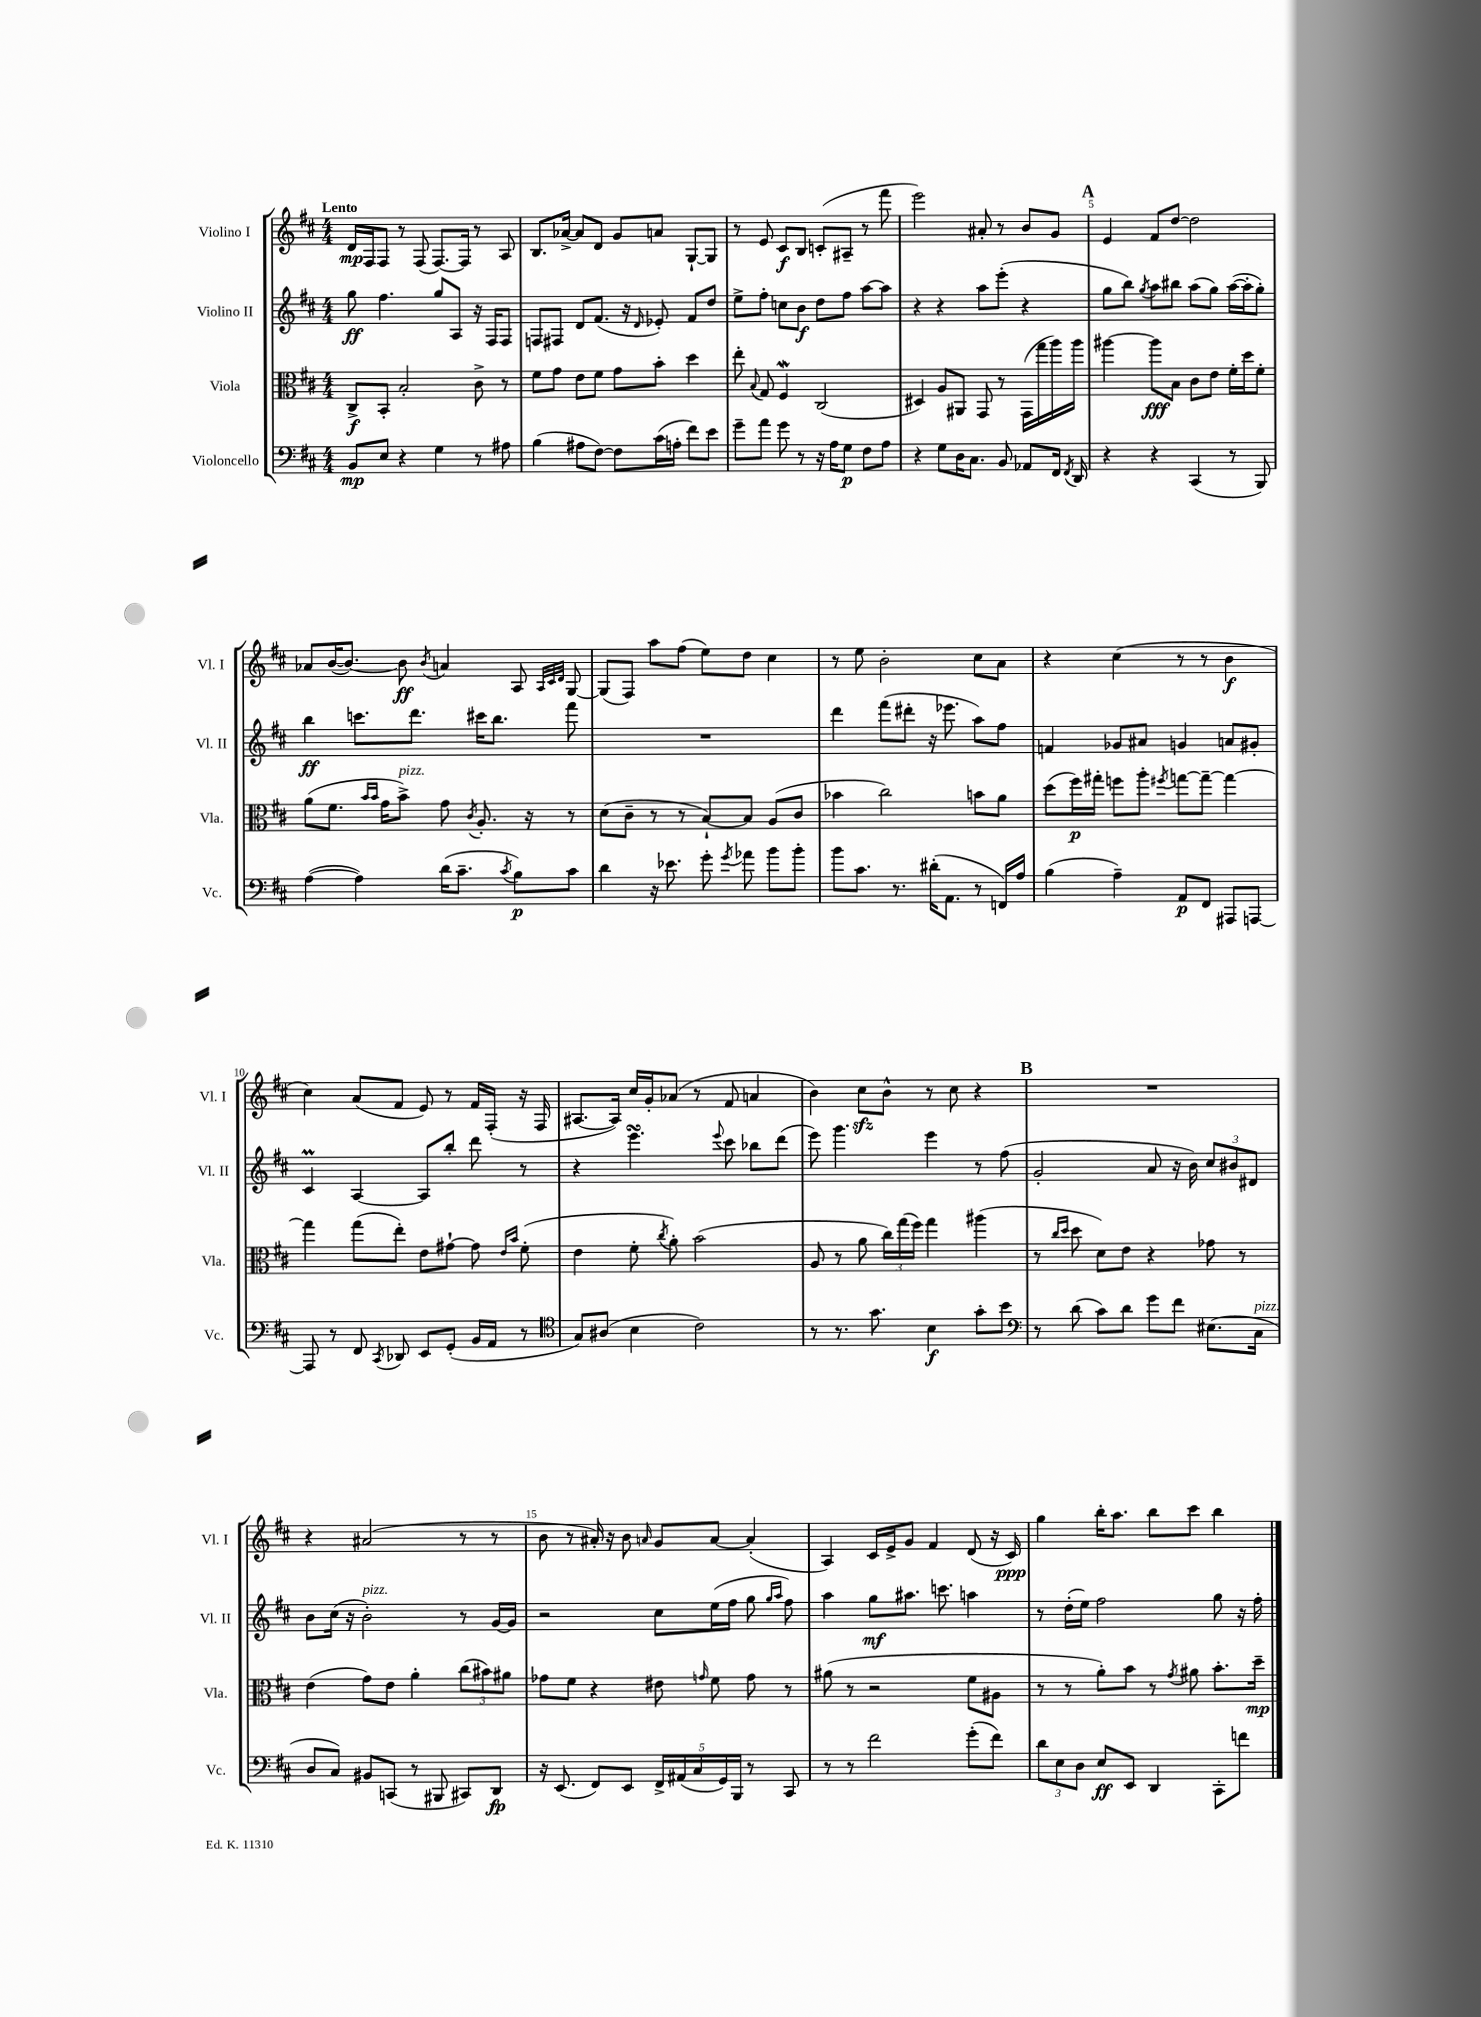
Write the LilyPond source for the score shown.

<<
\new StaffGroup <<
\new Staff = "s0" \with { instrumentName = "Violino I" shortInstrumentName = "Vl. I" } {
    \clef treble \key d \major \numericTimeSignature \time 4/4 \tempo "Lento"
    \autoBeamOff d'16[\mp fis16 fis8] r8 fis8( fis8.[~) fis16] r8 a8 |
    b8.[ aes'16]~-> aes'8[ d'8] g'8[ a'8] g8[~-! g8] |
    r8 e'8 cis'8[\f b8] c'8[-.( ais8]-- r8 fis'''8 |
    e'''2) ais'8-. r8 b'8[ g'8] |
    \mark \markup { \bold "A" } e'4 fis'8[ d''8]~ d''2 |
    aes'8[ b'16~( b'8.]~) b'8\ff \acciaccatura { b'8 } a'4 a8 \grace { a32[ cis'32 d'32] } g8~ |
    g8[( fis8]) a''8[ fis''8]( e''8[) d''8] cis''4 |
    r8 e''8 b'2-. cis''8[ a'8] |
    r4 cis''4( r8 r8 b'4\f |
    cis''4) a'8[( fis'8] e'8) r8 fis'16[ fis16]-.( r16 fis16 |
    ais8.[~ ais16]) cis''16[ g'16-. aes'8]( r8 fis'8 a'4 |
    b'4) cis''8[\sfz b'8]-^ r8 cis''8 r4 |
    \mark \markup { \bold "B" } R1 |
    r4 ais'2( r8 r8 |
    b'8 r8 ais'16-.) r16 b'8 \grace { a'16 } g'8[ a'8]~ a'4-.( |
    a4) cis'16[ e'16-> g'8] fis'4 d'8( r16 cis'16\ppp) |
    g''4 b''16[-. a''8.] b''8[ cis'''8] b''4 \bar "|." |
}
\new Staff = "s1" \with { instrumentName = "Violino II" shortInstrumentName = "Vl. II" } {
    \clef treble \key d \major \numericTimeSignature \time 4/4
    \autoBeamOff g''8\ff fis''4. g''8[ a8] r16 fis16[ fis8] |
    f8[ fis8] d'8[ fis'8.]( r16 \grace { d'16 } ees'8-.) fis'8[ d''8] |
    e''8[-> fis''8]-. c''8[ b'8]\f d''8[ fis''8] a''8[~ a''8] |
    r4 r4 a''8[ e'''8]-.( r4 |
    \mark \markup { \bold "A" } g''8[ b''8]) \acciaccatura { g''8 } a''8[ bis''8] a''8[( g''8]) a''16[~( a''16-. g''8]-.) |
    b''4\ff c'''8.[ d'''8.] cis'''16[ b''8.] fis'''8 |
    R1 |
    d'''4 fis'''8[( dis'''8]-. r16 ees'''8. a''8[) fis''8] |
    f'4 ges'8[ ais'8] g'4 a'8[ gis'8]-. |
    cis'4\prall a4~ a8[ b''8]-. d'''8 r8 |
    r4 e'''4.\turn \appoggiatura { e'''8 } cis'''8 bes''8[ d'''8]( |
    e'''8) g'''4. e'''4 r8 fis''8( |
    \mark \markup { \bold "B" } g'2-. a'8 r16 b'16) \tuplet 3/2 { cis''8[ bis'8 dis'8] } |
    b'8[ cis''16]( r16 b'2-.^\markup { \italic "pizz." }) r8 g'16[~ g'16] |
    r2 cis''8[ e''16( fis''16] g''8 \grace { g''16[ a''16] } fis''8) |
    a''4 g''8[\mf ais''8.] c'''8. a''4 |
    r8 d''16[-.( e''16]) fis''2 g''8 r16 fis''16-. \bar "|." |
}
\new Staff = "s2" \with { instrumentName = "Viola" shortInstrumentName = "Vla." } {
    \clef alto \key d \major \numericTimeSignature \time 4/4
    \autoBeamOff cis8[->\f b,8]-. b2-. cis'8-> r8 |
    fis'8[ g'8] e'8[ fis'8] g'8[ b'8]-. d''4 |
    e''8-. \appoggiatura { b8 } g8 fis4\mordent cis2( |
    dis4) a8[ ais,8] g,8 r8 g,16[( g''16 a''16) a''16] |
    \mark \markup { \bold "A" } ais''4~ ais''8[\fff b8] cis'8[ e'8] fis'16[-. d''16 fis'8]-. |
    a'8[( fis'8.] \grace { b'16[ b'16] } g'16[ b'8]->^\markup { \italic "pizz." }) g'8 \acciaccatura { cis'8 } a8.-. r16 r8 |
    d'8[( cis'8]-- r8 r8 b8[~-!) b8] a8[( cis'8] |
    bes'4 cis''2) b'8[ a'8] |
    d''8[( fis''16\p) gis''16]-. f''8[ a''8]-. \acciaccatura { fis''8 } g''8[~ g''8]~-- g''4~ |
    g''4 g''8[( e''8]-.) e'8[ gis'8]~-! gis'8 \grace { e'16[ b'16] } fis'8-.( |
    e'4 fis'8-. \acciaccatura { cis''8 } a'8-.) b'2( |
    a8 r8 a'8 \tuplet 3/2 { cis''16[) g''16( fis''16]) } g''4 ais''4( |
    \mark \markup { \bold "B" } r8 \grace { cis''16[ d''16] } d''8 d'8[) e'8] r4 ges'8 r8 |
    e'4( g'8[) e'8] a'4-. \tuplet 3/2 { cis''8[( bis'8) ais'8] } |
    ges'8[ fis'8] r4 eis'8 \grace { g'16 } fis'8 g'8 r8 |
    ais'8( r8 r2 fis'8[ ais8] |
    r8 r8 a'8[-.) b'8] r8 \acciaccatura { g'8 } ais'8 b'8.[-. d''16]--\mp \bar "|." |
}
\new Staff = "s3" \with { instrumentName = "Violoncello" shortInstrumentName = "Vc." } {
    \clef bass \key d \major \numericTimeSignature \time 4/4
    \autoBeamOff b,8[\mp e8] r4 g4 r8 ais8 |
    b4( ais8[ fis8]~) fis8[ cis'16( a16]-. fis'8[) e'8] |
    g'8[-- a'8] g'8 r8 r16 a16[ g8]\p fis8[ a8] |
    r4 g8[ d16 cis8.] b,8 aes,8[ fis,16] \acciaccatura { fis,8 } d,16 |
    \mark \markup { \bold "A" } r4 r4 cis,4( r8 b,,8) |
    a4~( a4) d'16[( cis'8.]-- \acciaccatura { cis'8 } b8[\p) cis'8] |
    d'4 r16 ees'8. g'8-. \acciaccatura { g'8 } aes'8 b'8[ b'8]-. |
    b'8[ cis'8.] r8. dis'16[-.( a,8.] r8 f,16[) a16] |
    b4( a4--) a,8[\p fis,8] ais,,8[ a,,8]~ |
    a,,8 r8 fis,8 \acciaccatura { cis,8 } des,8 e,8[ g,8]-.( b,16[ a,16] r8 |
    \clef tenor g8[) ais8]( b4 cis'2) |
    r8 r8. g'8. b4\f g'8[-. b'8] |
    \mark \markup { \bold "B" } \clef bass r8 d'8( cis'8[) d'8] g'8[ fis'8] eis8.[( cis16]^\markup { \italic "pizz." } |
    d8[ cis8]) bis,8[ c,8]( r8 bis,,8 cis,8[) d,8]\fp |
    r16 e,8.( fis,8[) e,8] \tuplet 5/4 { fis,16[-> ais,16( cis16 g,16) b,,16] } r8 cis,8 |
    r8 r8 fis'2 g'8[-.( fis'8]) |
    \tuplet 3/2 { d'8[ e8 d8] } e8[\ff e,8] d,4 cis,8[-. f'8] \bar "|." |
}
>>
>>
\layout { \context { \Score \override BarNumber.break-visibility = ##(#f #t #t) barNumberVisibility = #(every-nth-bar-number-visible 5) } }
